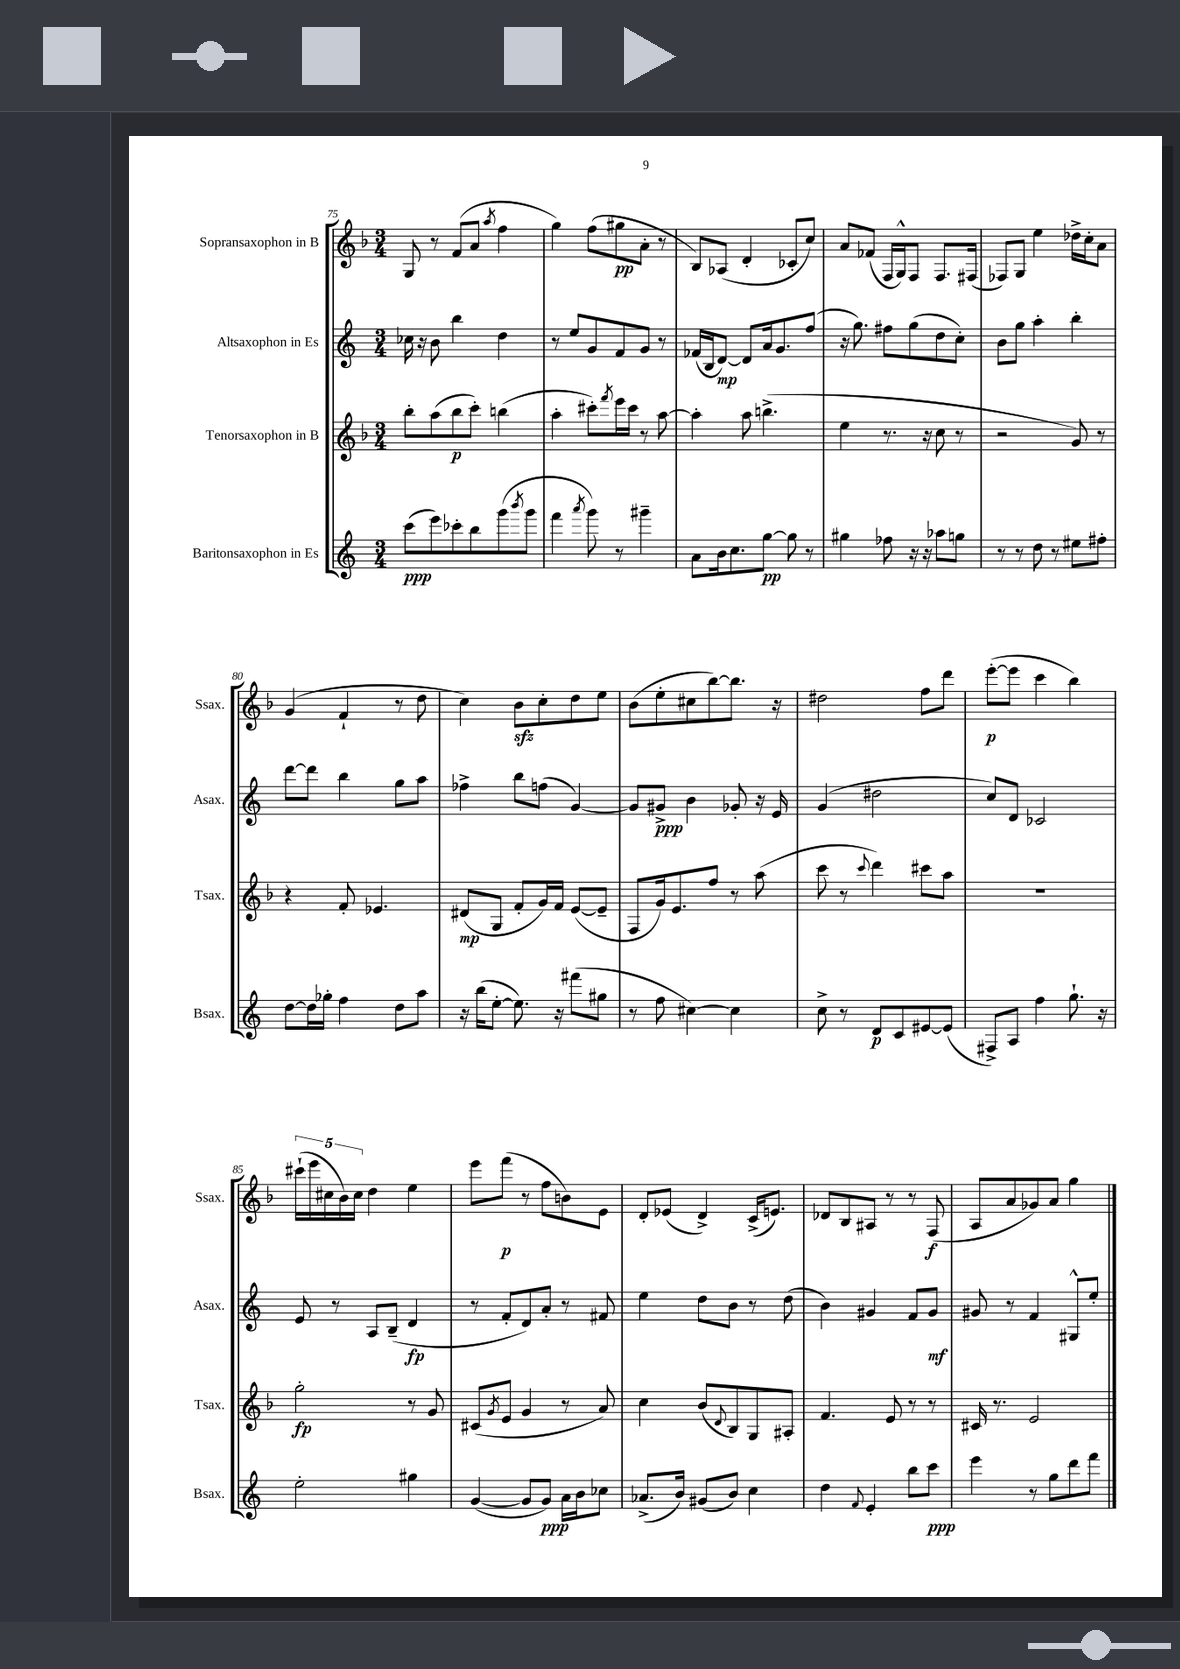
<<
\new StaffGroup <<
\new Staff = "s0" \with { instrumentName = "Sopransaxophon in B" shortInstrumentName = "Ssax." } {
    \clef treble \key f \major \numericTimeSignature \time 3/4
    g8 r8 f'8( a'8 \acciaccatura { a''8 } f''4 |
    g''4) f''8( gis''8\pp a'8-. r8 |
    bes8) aes8( d'4-. ces'8-. c''8) |
    a'8 fes'8( f16 g16-^) f8 f8. fis16( |
    fes8) g8 e''4 des''16-> c''16-. a'8 |
    g'4( f'4-! r8 d''8 |
    c''4) bes'8\sfz c''8-. d''8 e''8 |
    bes'8( e''8-. cis''8 bes''8~) bes''8. r16 |
    dis''2 f''8 d'''8 |
    e'''8~-.\p( e'''8 c'''4 bes''4) |
    \tuplet 5/4 { cis'''16-!( e'''16 cis''16 bes'16) cis''16 } d''4 e''4 |
    e'''8 f'''8\p( r8 f''8 b'8) e'8 |
    d'8-. ees'8( d'4->) c'16->( e'8.) |
    des'8 bes8 ais8 r8 r8 f8\f( |
    a8 a'8 ges'8) a'8 g''4 \bar "|." |
}
\new Staff = "s1" \with { instrumentName = "Altsaxophon in Es" shortInstrumentName = "Asax." } {
    \clef treble \key c \major \numericTimeSignature \time 3/4
    ces''16 r16 b'8 b''4 d''4 |
    r8 e''8 g'8 f'8 g'8 r8 |
    fes'16( b16 d'8~\mp) d'8 a'16 g'8. f''8( |
    r16 g''8.) fis''8 g''8( d''8 c''8-.) |
    b'8 g''8 a''4-. b''4-. |
    d'''8~ d'''8 b''4 g''8 a''8 |
    fes''4-> b''8 f''8( g'4~) |
    g'8 gis'8->\ppp b'4 ges'8-. r16 e'16 |
    g'4( dis''2 |
    c''8) d'8 ces'2 |
    e'8 r8 a8 b8--( d'4\fp |
    r8 f'8-. d'8) a'8-. r8 fis'8 |
    e''4 d''8 b'8 r8 d''8( |
    b'4) gis'4 f'8 gis'8\mf |
    gis'8 r8 f'4 gis8-^ e''8-. \bar "|." |
}
\new Staff = "s2" \with { instrumentName = "Tenorsaxophon in B" shortInstrumentName = "Tsax." } {
    \clef treble \key f \major \numericTimeSignature \time 3/4
    bes''8-. a''8( bes''8\p c'''8-.) b''4( |
    a''4-. cis'''8-.) \acciaccatura { f'''8 } e'''16 cis'''16 r8 a''8~ |
    a''4-. a''8 b''4.->( |
    e''4 r8. r16 c''8 r8 |
    r2 g'8) r8 |
    r4 f'8-. ees'4. |
    dis'8\mp( g8 f'8-. g'16) f'16 e'8~( e'8-- |
    f8 g'16) e'8. f''8 r8 a''8( |
    c'''8 r8 \appoggiatura { c'''8 } d'''4) cis'''8 a''8 |
    R2. |
    g''2-.\fp r8 g'8 |
    cis'8( \acciaccatura { g'8 } e'8 g'4 r8 a'8) |
    c''4 bes'8( \appoggiatura { d'8 } bes8) g8 ais8-. |
    f'4. e'8 r8 r8 |
    cis'16 r8. e'2 \bar "|." |
}
\new Staff = "s3" \with { instrumentName = "Baritonsaxophon in Es" shortInstrumentName = "Bsax." } {
    \clef treble \key c \major \numericTimeSignature \time 3/4
    c'''8\ppp( e'''8) ces'''8-. b''8 g'''8( \acciaccatura { b'''8 } g'''8 |
    f'''4 \acciaccatura { a'''8 } g'''8) r8 gis'''4-- |
    a'8 b'16 c''8. g''8~\pp g''8 r8 |
    gis''4 fes''8 r16 r16 aes''8 g''8 |
    r8 r8 d''8 r8 eis''8 fis''8-. |
    d''8~ d''16 ges''16-. f''4 d''8 a''8 |
    r16 b''16( e''8~-. e''8.) r16 fis'''8( gis''8 |
    r8 f''8 cis''4~) cis''4 |
    c''8-> r8 d'8\p c'8 eis'8~ eis'8( |
    fis8->) a8 f''4 g''8.-! r16 |
    e''2-. gis''4 |
    g'4~( g'8 g'8\ppp) a'16 b'16 ces''8 |
    aes'8.->( b'16) gis'8( b'8) c''4 |
    d''4 \appoggiatura { f'8 } e'4-. b''8 c'''8\ppp |
    e'''4 r8 g''8 d'''8 f'''8 \bar "|." |
}
>>
>>
\layout { \context { \Score currentBarNumber = #75 } }
